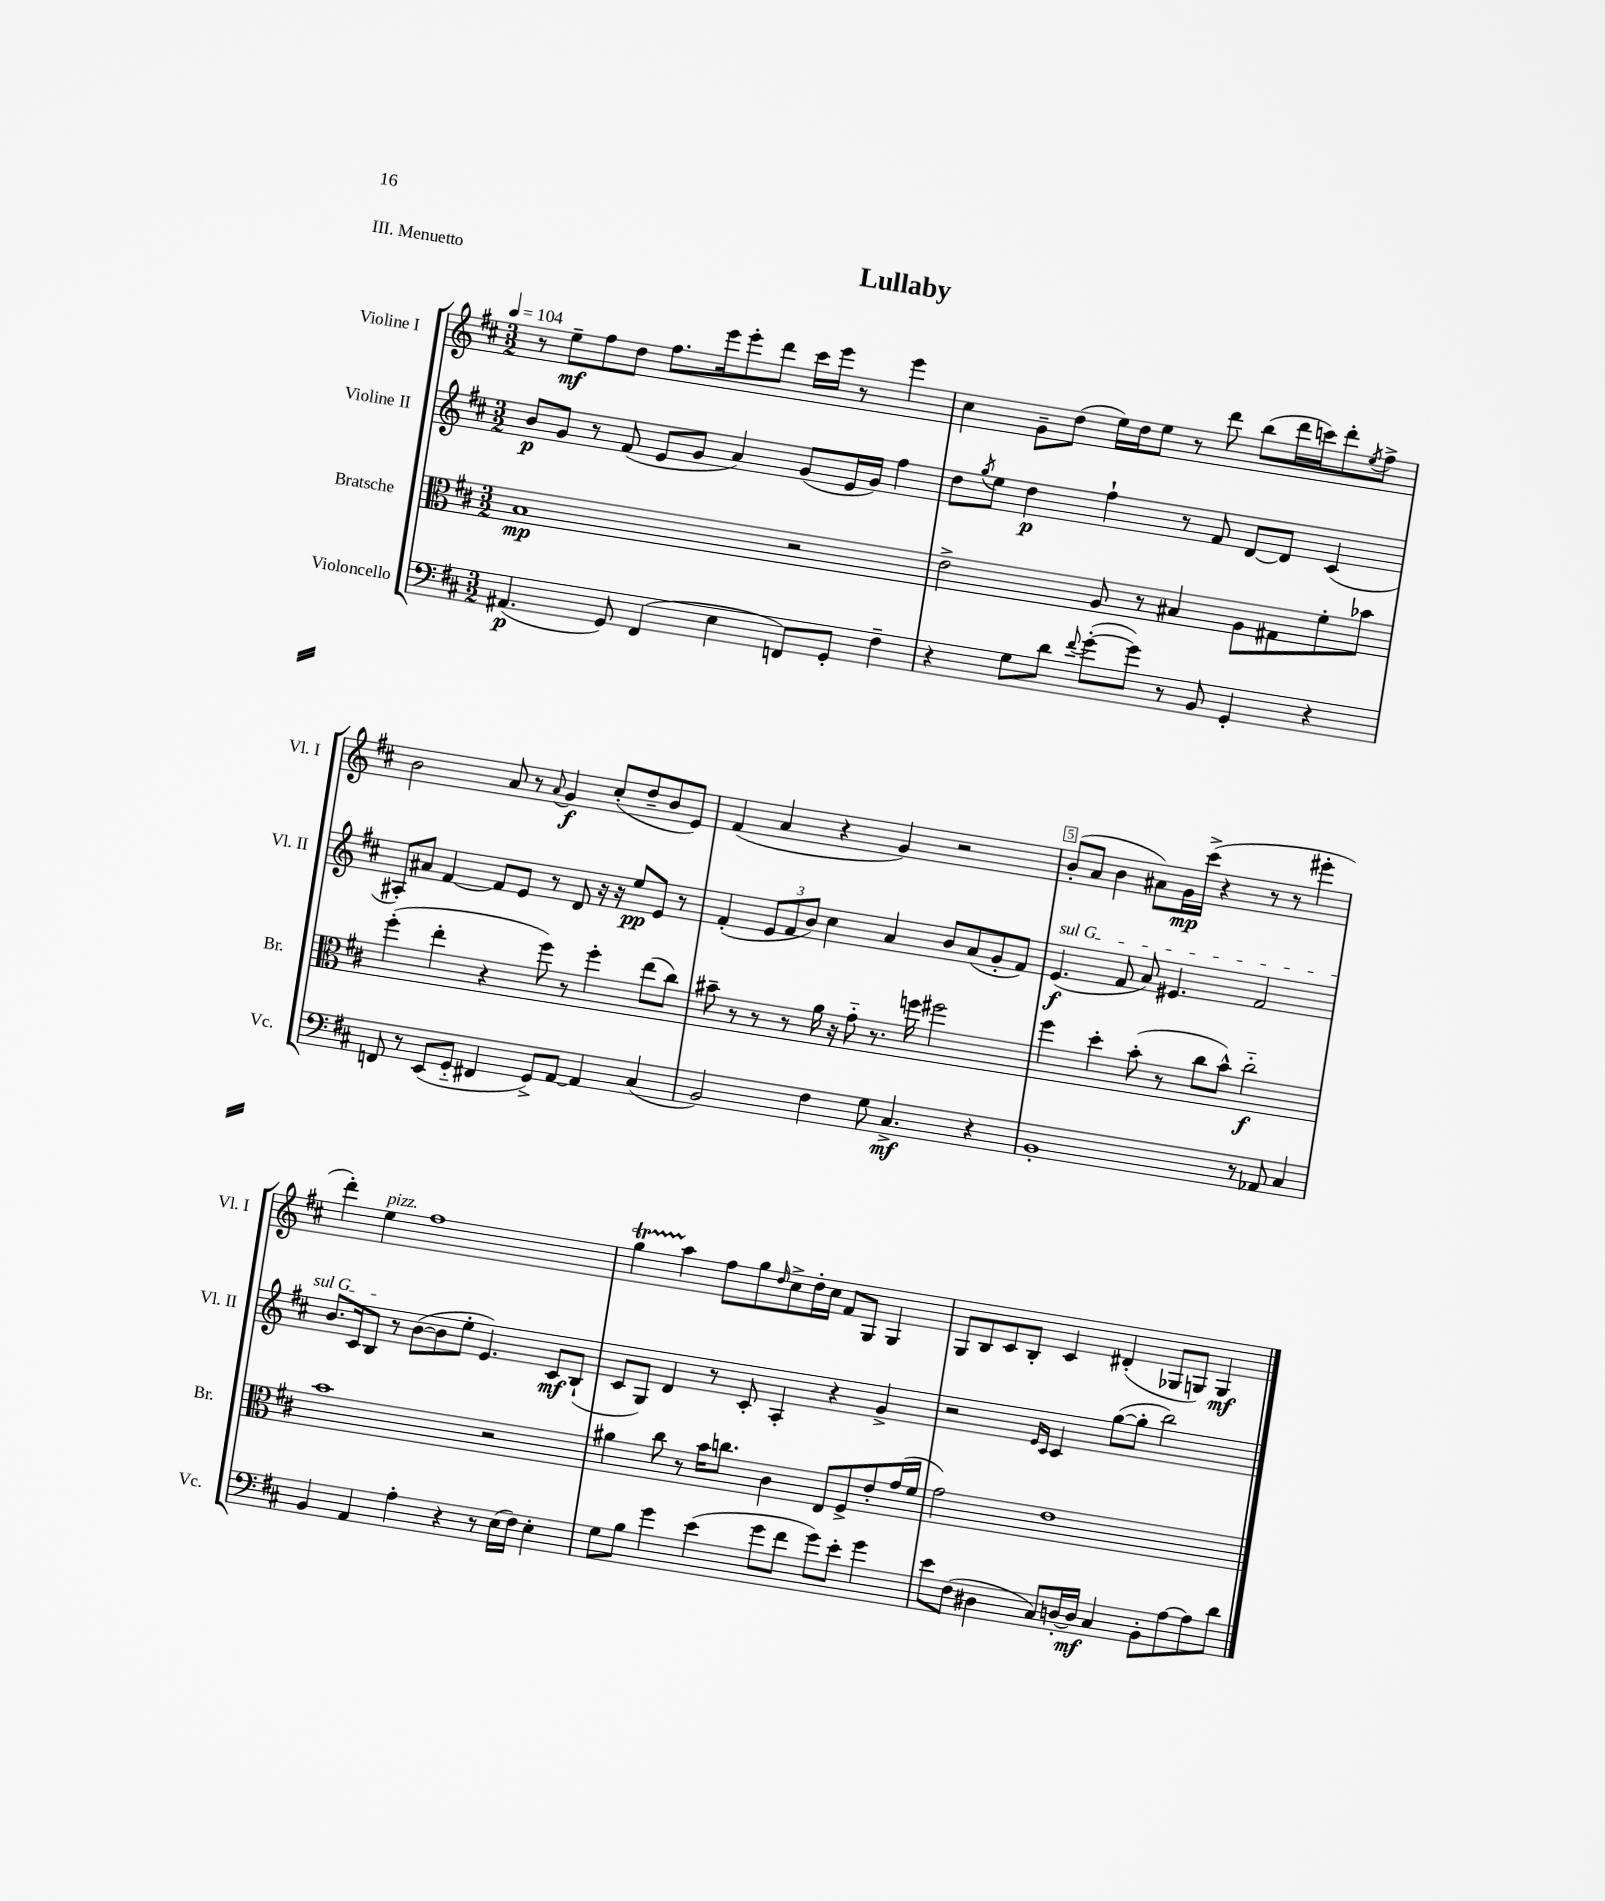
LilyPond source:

\header { title = "Lullaby" piece = "III. Menuetto" }
<<
\new StaffGroup <<
\new Staff = "s0" \with { instrumentName = "Violine I" shortInstrumentName = "Vl. I" } {
    \clef treble \key d \major \numericTimeSignature \time 3/2 \tempo 4 = 104
    r8 e''8--\mf fis''8 d''8 fis''8. e'''16 e'''8-. d'''8 cis'''16 e'''16 r8 e'''4 |
    cis''4 g'8-- d''8( e''16) d''16 e''8 r8 d'''8 b''8( d'''16 c'''16) d'''8-. \acciaccatura { e''8 } fis''8-> |
    b'2 a'8 r8 \appoggiatura { a'8 } g'4\f cis''8-.( d''8-- b'8 e'8) |
    fis'4( a'4 r4 g'4) r2 |
    b'8-.( a'8 b'4 ais'8) g'16\mp cis'''16->( r4 r8 r8 eis'''4-. |
    d'''4-.) e''4^\markup { \italic "pizz." } fis''1 |
    g''4\startTrillSpan a''4\stopTrillSpan fis''8 g''8 \grace { d''16 } cis''8-> d''16-. cis''16 fis'8 g8 g4 |
    g8 b8 cis'8 b8-. cis'4 dis'4-.( ges8 g8) g4\mf \bar "|." |
}
\new Staff = "s1" \with { instrumentName = "Violine II" shortInstrumentName = "Vl. II" } {
    \clef treble \key d \major \numericTimeSignature \time 3/2
    b'8\p g'8 r8 fis'8( e'8 g'8 a'4) g'8( e'16 g'16) fis''4 |
    d''8 \acciaccatura { g''8 } e''8 d''4\p fis''4-! r8 fis'8 d'8~ d'8 cis'4( |
    ais8-.) ais'8 fis'4~ fis'8 e'8 r8 d'8 r16 r16 e''8\pp e'8 r8 |
    fis'4-.( \tuplet 3/2 { e'8 fis'8 b'8) } cis''4 a'4 b'8 a'8( g'8-. fis'8) |
    \once \override TextSpanner.bound-details.left.text = \markup { \italic "sul G" } e'4.\f\startTextSpan( fis'8 a'8) eis'4. fis'2 |
    b'8. cis'16 b8\stopTextSpan r8 b'8~( b'8 e''8-. e'4.) cis'8\mf b8-!( |
    cis'8 g8) d'4 r8 cis'8-. a4-. r4 g'4-> |
    r2 \grace { e'16 cis'16 } cis'4 g''8~( g''8-. b''2) \bar "|." |
}
\new Staff = "s2" \with { instrumentName = "Bratsche" shortInstrumentName = "Br." } {
    \clef alto \key d \major \numericTimeSignature \time 3/2
    b1\mp r2 |
    e'2-> a8 r8 bis4 a8 gis8 fis'8-. bes'8 |
    fis''4-.( e''4-. r4 fis''8) r8 fis''4-. e''8( cis''8) |
    bis'8-- r8 r8 r8 a'16 r16 g'8-_ r8. f''16 fis''2 |
    fis''4 d''4-. b'8-.( r8 cis''8 b'8-^) cis''2-_\f |
    b'1 r2 |
    ais'4 cis''8 r8 b'16 c''8. cis'4 e8 fis8-> e'8-. g'16( fis'16 |
    g'2) e'1 \bar "|." |
}
\new Staff = "s3" \with { instrumentName = "Violoncello" shortInstrumentName = "Vc." } {
    \clef bass \key d \major \numericTimeSignature \time 3/2
    ais,4.\p( g,8) fis,4( e4 f,8) g,8-. fis4-- |
    r4 g8 d'8 \appoggiatura { fis'8 } g'8~-.( g'8) r8 b,8 g,4-. r4 |
    f,8 r8 e,8( g,8-_ fis,4 g,8->) a,8~ a,4 cis4( |
    b,2) fis4 g8 cis4.->\mf r4 |
    b,1-. r8 aes,8 cis4 |
    b,4 a,4 a4-. r4 r8 e16( fis16) e4-. |
    g8 b8 g'4 e'4( g'8 fis'8 g'8) e'8-. g'4 |
    e'8 fis8( dis4 cis8) d16~-. d16\mf cis4 b,8-. a8~ a8 d'8 \bar "|." |
}
>>
>>
\layout { \context { \Score \override BarNumber.break-visibility = ##(#f #t #t) barNumberVisibility = #(every-nth-bar-number-visible 5) \override BarNumber.stencil = #(make-stencil-boxer 0.1 0.3 ly:text-interface::print) } }
